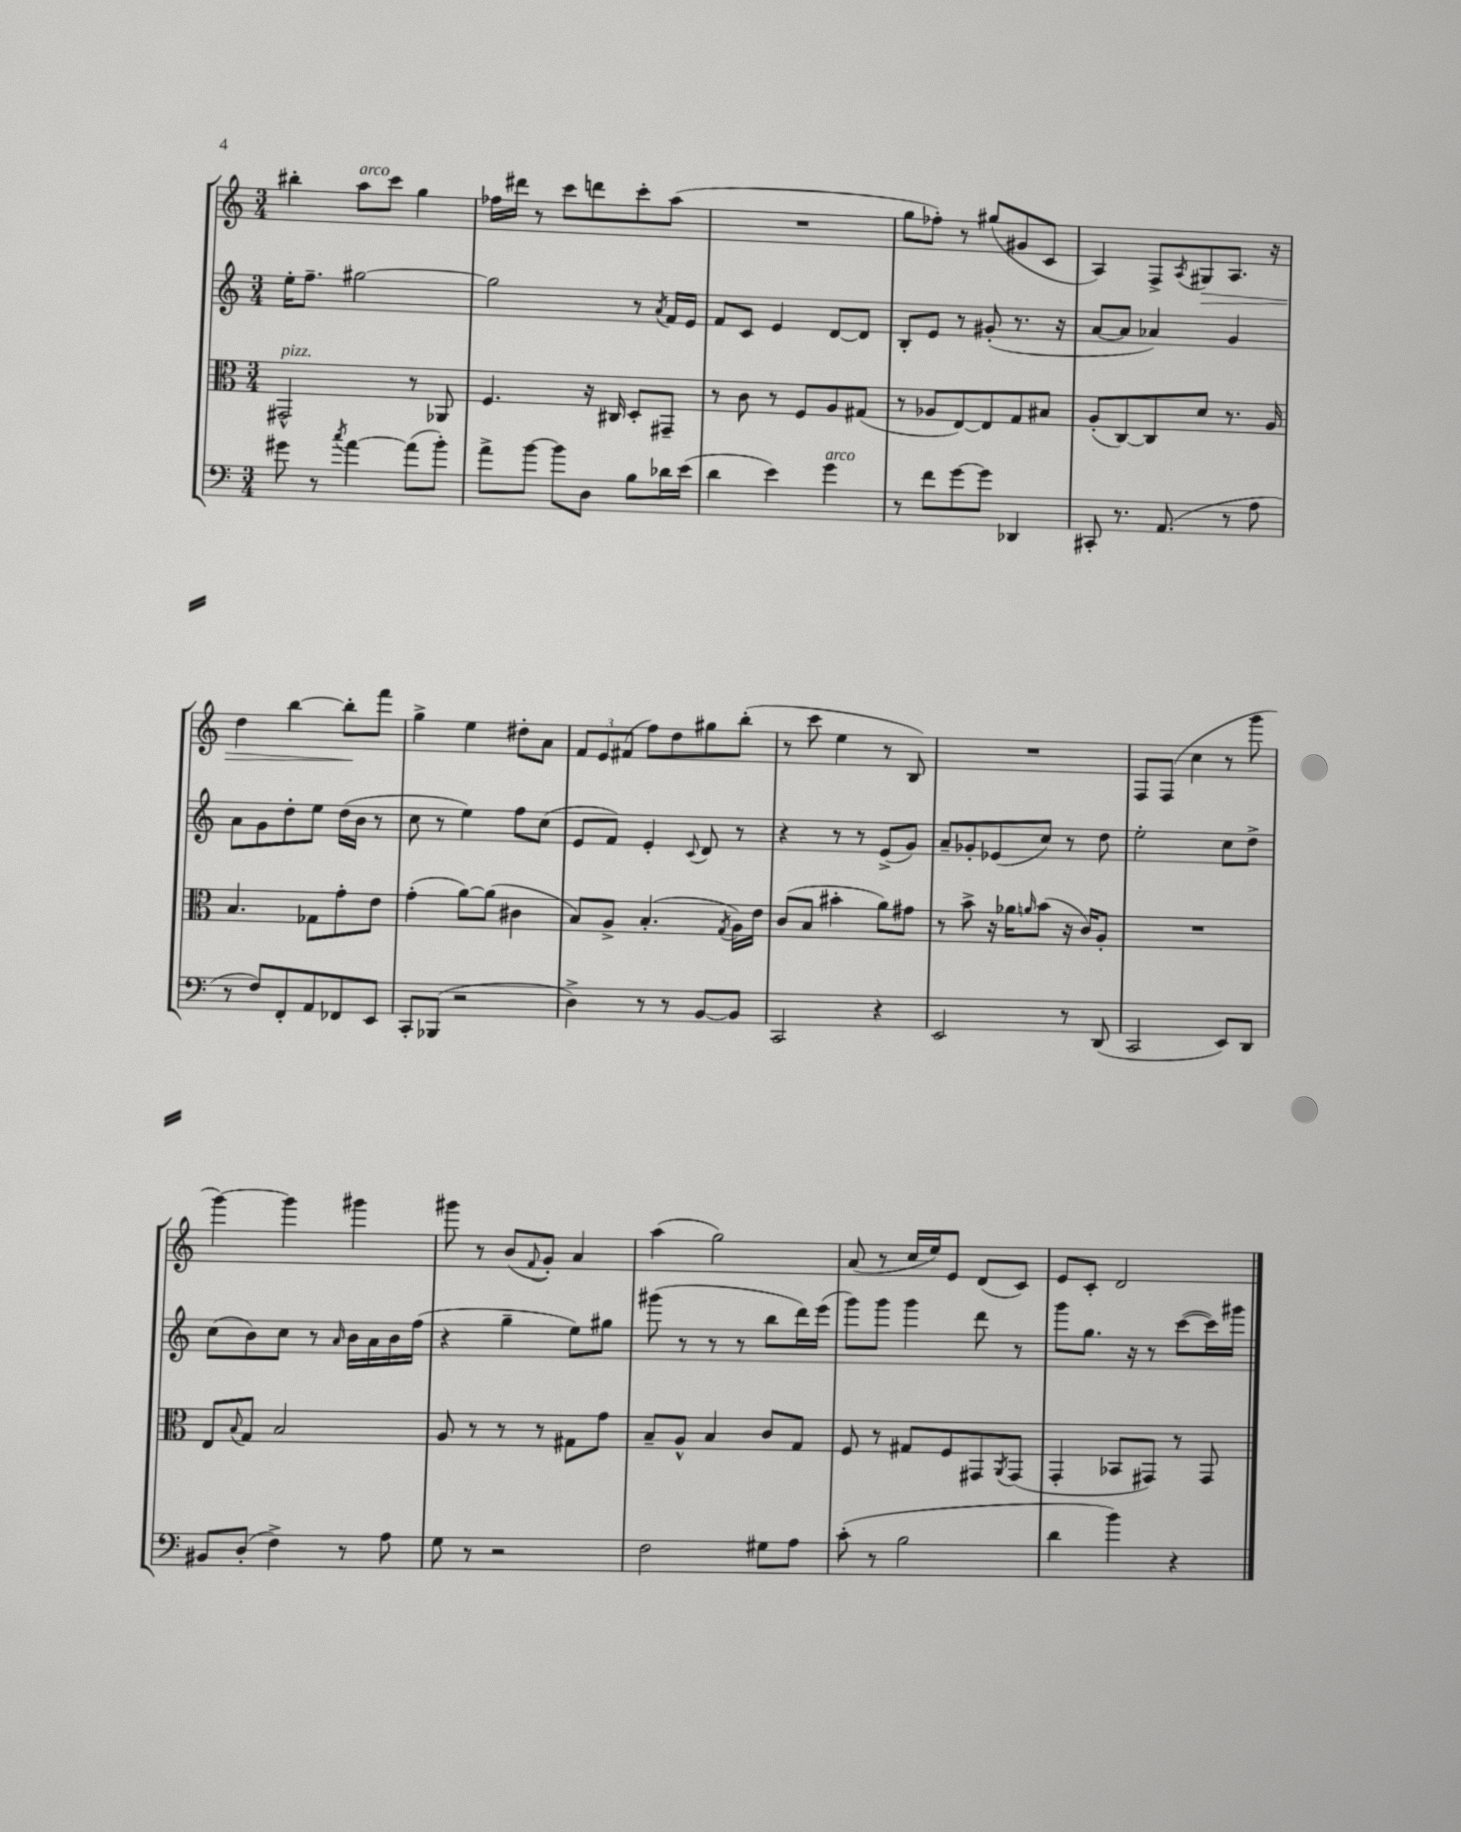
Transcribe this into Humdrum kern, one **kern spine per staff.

**kern	**kern	**kern	**kern
*staff4	*staff3	*staff2	*staff1
*clefF4	*clefC3	*clefG2	*clefG2
*k[]	*k[]	*k[]	*k[]
*M3/4	*M3/4	*M3/4	*M3/4
8g#\	2GG#^^/	16ee'\LK	4bb#'\
.	.	8.ff~\J	.
8r	.	.	.
8qcc/	.	.	.
[4a\	.	[2gg#\	8aa\L
.	.	.	8ccc\J
(8a\]L	8r	.	4gg\
8b'\J)	8AA-/	.	.
=	=	=	=
8a^\L	4.F/	2gg#\]	16ff-\LL
.	.	.	16ddd#\JJ
[8b\J	.	.	8r
8b\]L	.	.	8ccc\L
8D\J	16r	.	8ddd\
.	16C#/	.	.
8B\L	8D'/L	8r	8ccc'\
.	.	8qa/	.
16d-\L	8GG#~/J	16f/LL	(8aa\J
(16e\JJ	.	16e/JJ	.
=	=	=	=
4d\	8r	8f/L	2.r
.	8c\	8c/J	.
4e\)	8r	4e/	.
.	8F/L	.	.
4g\	8A/	[8d/L	.
.	(8G#/J	8d/]J	.
=	=	=	=
8r	8r	8B'/L	8gg\L
8f\L	8A-/L	8e/J	8ff-'\J)
[8g\	[8E/)	8r	8r
8g\]J	8E/]	(8g#'/	(8gg#/L
4DD-/	8G/	8.r	8g#/
.	8B#/J	.	8c/J
.	.	16r	.
=	=	=	=
8CC#'/	(8A'/L	[8a/L	4A/)
8.r	[8C/)	8a/]J	.
.	8C/]	4a-/)	8F^/L
(8.AA/	.	.	.
.	.	.	8qA/
.	8d/J	.	8G#/
8r	8.r	4g/	8.A/J
8A\	.	.	.
.	16A/	.	16r
=	=	=	=
8r	4.B/	8a\L	4dd\
8F/L)	.	8g\	.
8FF'/	.	8dd'\	[4bb\
8AA/	8G-\L	8ee\J	.
8FF-/	8g'\	(16dd\LL	8bb'\]L
.	.	16b\JJ	.
8EE/J	8e\J	8r	8fff\J
=	=	=	=
8CC'/L	(4g'\	8cc\	4gg^\
(8BBB-/J	.	8r	.
2r	[8a\L)	4ee\)	4ee\
.	(8a\]J	.	.
.	4c#\	8ff\L	8dd#'\L
.	.	(8cc\J	8a\J
=	=	=	=
4D^\)	8B/L)	8e/L	12f/L
.	.	.	12e/
.	8A^/J	8f/J)	.
.	.	.	(12f#/J
8r	(4.B'/	4e'/	8ff\L)
8r	.	.	8dd\
.	.	8qqc/	.
[8BB/L	.	8d/	8gg#\
.	8qG/	.	.
8BB/]J	16A\LL)	8r	(8bb'\J
.	16e\JJ	.	.
=	=	=	=
2CC/	(8c/L	4r	8r
.	8B/J	.	8ccc\
.	4b#'\	8r	4ee\
.	.	8r	.
4r	8a\L)	(8e^/L	8r
.	8g#\J	8g/J)	8B/)
=	=	=	=
2EE/	8r	8a~/L	2.r
.	8b^\	8g-'/	.
.	16r	(8e-/	.
.	16a-\LK	.	.
.	16qqa/	.	.
.	(8b\J	8cc/J)	.
8r	16r	8r	.
.	16c/LK)	.	.
(8DD/	8A'/J	8dd\	.
=	=	=	=
2CC/	2.r	2ee'\	8F/L
.	.	.	(8F/J
.	.	.	4cc\
8EE/L)	.	8cc\L	8r
8DD/J	.	8dd^\J	8ggg\
=	=	=	=
8BB#/L	8E/L	(8cc\L	[4ggg\)
.	8qqB/	.	.
(8D'/J	8G/J	8b\)	.
4F^\)	2B/	8cc\J	4ggg\]
.	.	8r	.
.	.	16qqa/	.
8r	.	16b\LL	4ggg#\
.	.	16a\	.
8A\	.	16b\	.
.	.	(16ff\JJ	.
=	=	=	=
8G\	8A/	4r	8ggg#\
8r	8r	.	8r
2r	8r	4gg~\	(8b/L
.	.	.	8qqf/
.	8r	.	8g'/J)
.	8G#\L	8ee\L)	4a/
.	8g\J	8gg#\J	.
=	=	=	=
2F\	8B~/L	(8ggg#\	(4aa\
.	8A^^/J	8r	.
.	4B/	8r	2gg\)
.	.	8r	.
8G#\L	8c/L	8bb\L	.
8A\J	8G/J	16ddd\L)	.
.	.	(16eee\JJ	.
=	=	=	=
(8c'\	8F/	8ggg\L)	(8a/
8r	8r	8ggg\J	8r
2B\	8G#/L	4ggg\	16cc/LL
.	.	.	16ee/J)
.	8F/	.	8e/J
.	8GG#/	8ddd\	(8d/L
.	8qAA/	.	.
.	(8GG#/J	8r	8c/J)
=	=	=	=
4d\	4GG'/	8ggg\L	8e/L
.	.	8.gg\J	8c'/J
4b\)	8BB-/L	.	2d/
.	.	16r	.
.	8GG#/J)	8r	.
4r	8r	([8ccc\L	.
.	8GG#/	16ccc\]L)	.
.	.	16ggg#\JJ	.
==	==	==	==
*-	*-	*-	*-
